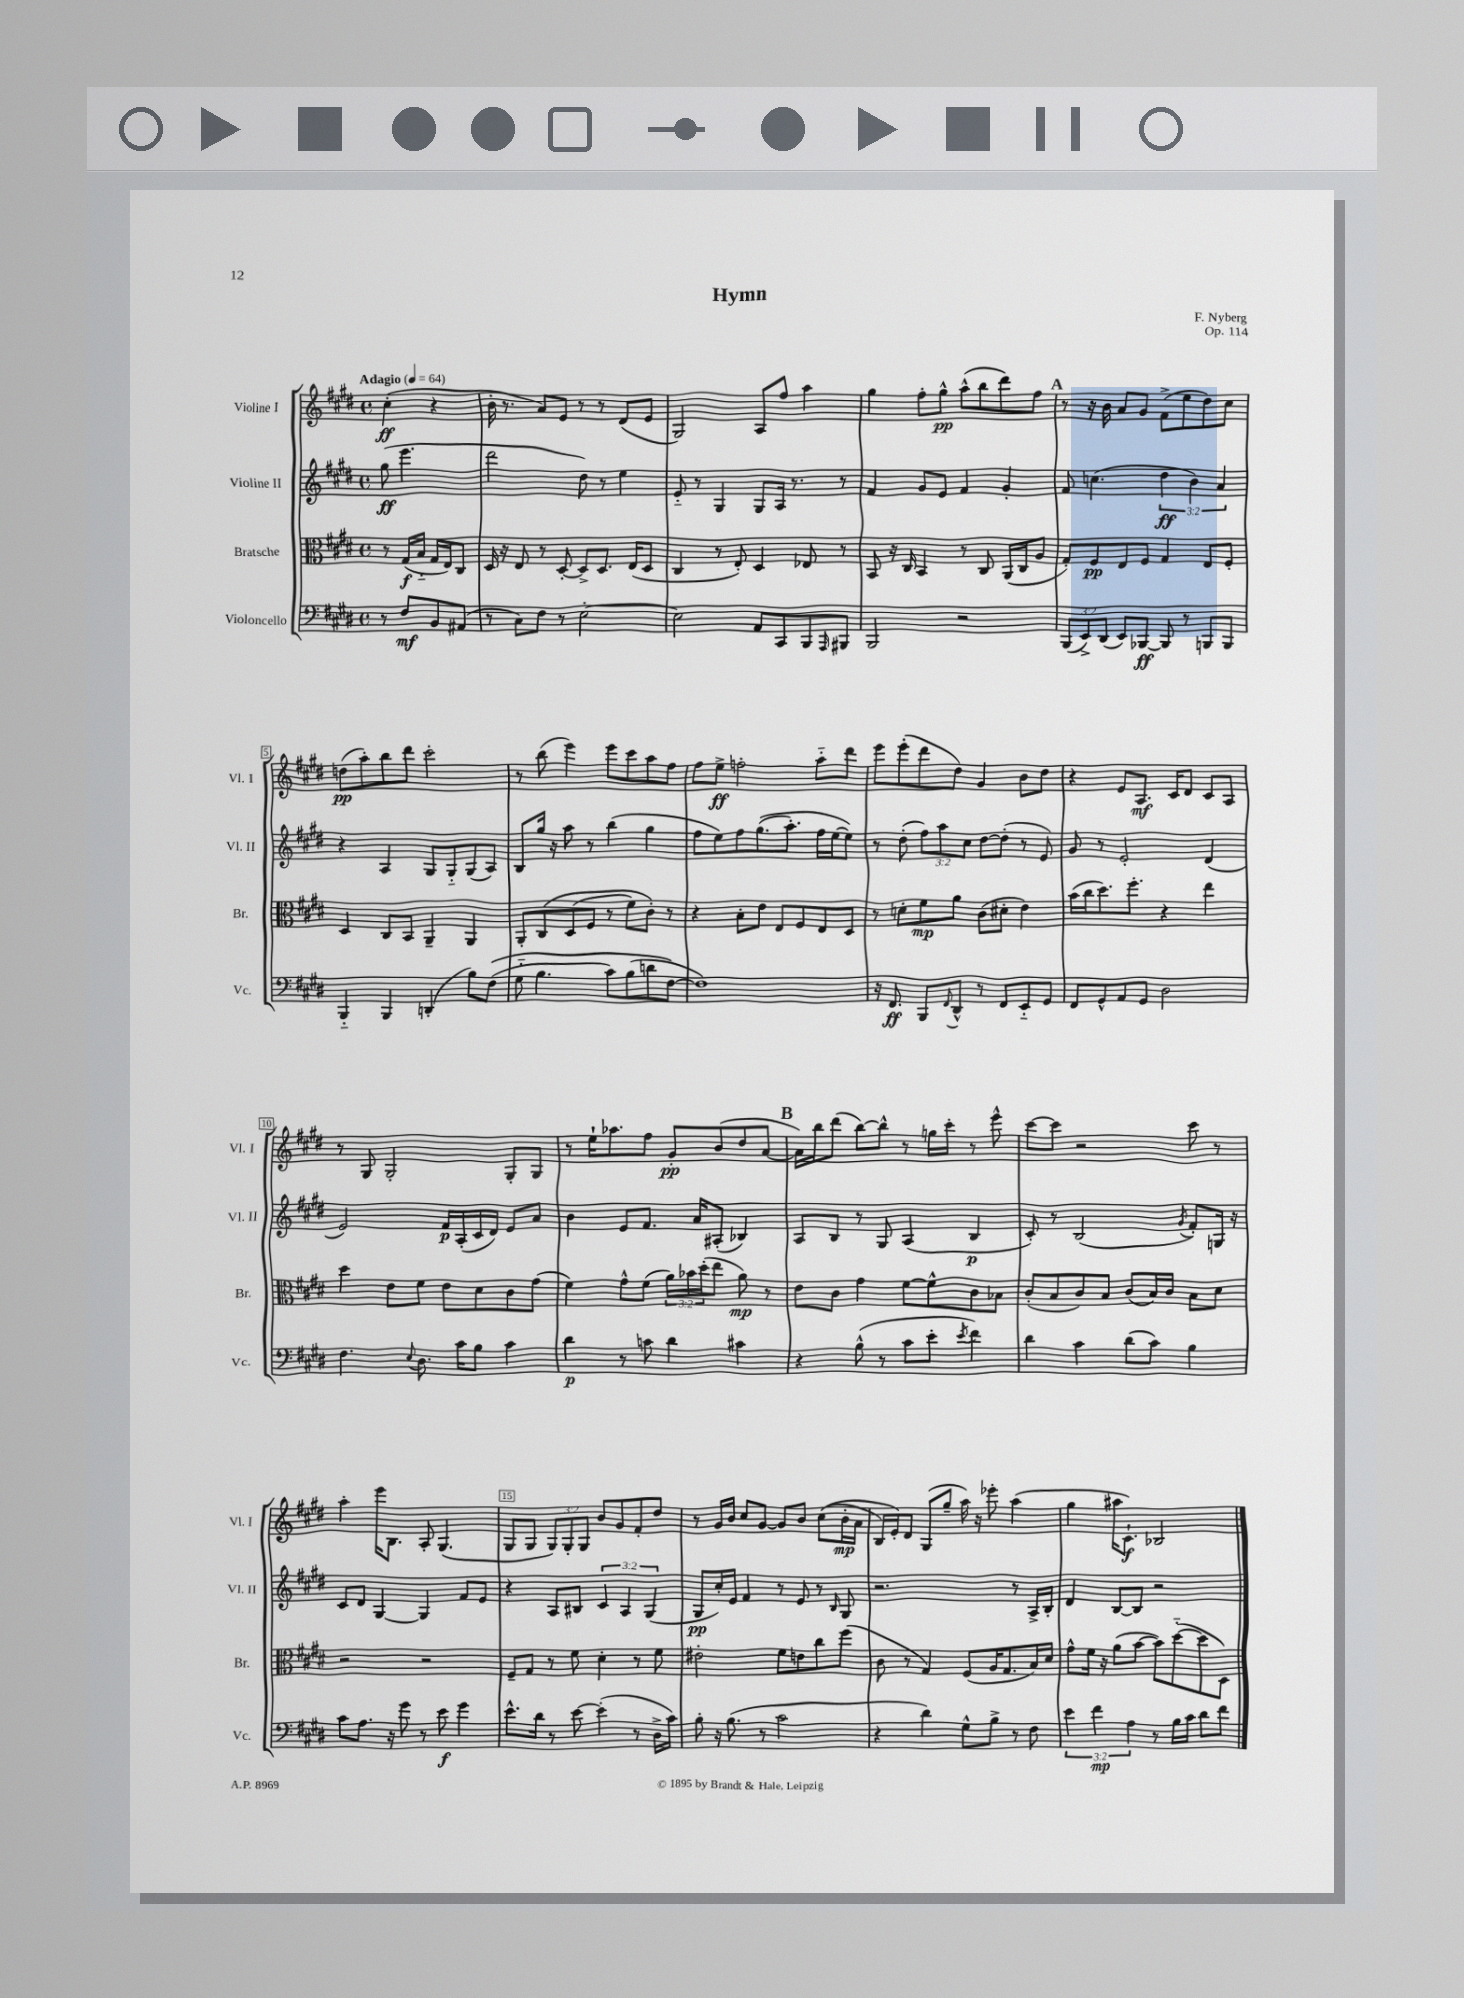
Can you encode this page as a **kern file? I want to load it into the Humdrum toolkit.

**kern	**dynam	**kern	**dynam	**kern	**dynam	**kern	**dynam
*part4	*part4	*part3	*part3	*part2	*part2	*part1	*part1
*staff4	*staff4	*staff3	*staff3	*staff2	*staff2	*staff1	*staff1
*I"Violoncello	*	*I"Bratsche	*	*I"Violine II	*	*I"Violine I	*
*I'Vc.	*	*I'Br.	*	*I'Vl. II	*	*I'Vl. I	*
*clefF4	*	*clefC3	*	*clefG2	*	*clefG2	*
*k[f#c#g#d#]	*	*k[f#c#g#d#]	*	*k[f#c#g#d#]	*	*k[f#c#g#d#]	*
*M4/4	*	*M4/4	*	*M4/4	*	*M4/4	*
*met(c)	*	*met(c)	*	*met(c)	*	*met(c)	*
*MM64	*	*MM64	*	*MM64	*	*MM64	*
=	=	=	=	=	=	=	=
!	!	!	!	!	!	!LO:TX:a:B:t=Adagio	!
8r	.	8r	.	(8gg#\	ff	(4cc#'\	ff
8F#/L	mf	(16G#/LL	f	4.eee\	.	.	.
.	.	16B/JJ	.	.	.	.	.
8BB/	.	16G#/LL	.	.	.	4r	.
.	.	16E/J)	.	.	.	.	.
(8AA#X/J	.	8C#/J	.	.	.	.	.
=1	=1	=1	=1	=1	=1	=1	=1
8r	.	16D#/	.	2ddd#\	.	16b'\	.
.	.	16r	.	.	.	8.r	.
8C#\L)	.	8E/	.	.	.	.	.
8F#\J	.	8r	.	.	.	8a/L)	.
8r	.	[8D#'/	.	.	.	8e/J	.
[2E'\	.	8D#^/L]	.	8dd#\)	.	8r	.
.	.	8.D#/J	.	8r	.	8r	.
.	.	.	.	4ee\	.	(8d#/L	.
.	.	(16E/KL	.	.	.	.	.
.	.	8D#/J	.	.	.	8e/J	.
=2	=2	=2	=2	=2	=2	=2	=2
2E\]	.	4C#/	.	8e/	.	2G#/)	.
.	.	.	.	8r	.	.	.
.	.	8r	.	4G#/	.	.	.
.	.	8E'/)	.	.	.	.	.
8AA/L	.	4D#/	.	8G#/L	.	8A/L	.
8CC#/	.	.	.	16A/Jk	.	8ff#/J	.
.	.	.	.	8.r	.	.	.
8BBB/	.	8E-X/	.	.	.	4aa\	.
16qqAAA/	.	.	.	.	.	.	.
8BBB#X/J	.	8r	.	8r	.	.	.
=3	=3	=3	=3	=3	=3	=3	=3
2BBB/	.	8BB/	.	4f#/	.	4gg#\	.
.	.	16r	.	.	.	.	.
.	.	16C#/	.	.	.	.	.
.	.	4BB/	.	8g#/L	.	8ff#'\L	.
.	.	.	.	8e/J	.	8gg#^^\J	pp
2r	.	8r	.	4f#/	.	(8aa^^\L	.
.	.	8C#/	.	.	.	8bb\	.
.	.	(16AA/LL	.	4g#'/	.	8ddd#\)	.
.	.	16C#/J	.	.	.	.	.
.	.	8A/J	.	.	.	8ff#\J	.
!!LO:REH:place=s1:t=A
=4	=4	=4	=4	=4	=4	=4	=4
(12BBB/L	.	8G#'/L)	.	8f#/	.	8r	.
12EE^/)	.	.	.	.	.	.	.
.	.	8F#/	pp	(4.ccn\	.	16r	.
(12DD#/J	.	.	.	.	.	.	.
.	.	.	.	.	.	16b\	.
8EE/L)	.	8E/	.	.	.	8a/L	.
[8BBB-X/J	ff	8F#/J	.	.	.	8g#/J	.
8BBB-/]	.	4G#/	.	6dd#\	ff	(8f#^\L	.
8r	.	.	.	.	.	8ee\	.
.	.	.	.	6b\)	.	.	.
8BBBn/L	.	8E/L	.	.	.	8dd#\)	.
.	.	.	.	6a/	.	.	.
8BBB/J	.	8F#'/J	.	.	.	8cc#\J	.
!!LO:LB:g=z
=5	=5	=5	=5	=5	=5	=5	=5
4BBB/	.	4D#/	.	4r	.	(8ddn\L	pp
.	.	.	.	.	.	8aa'\)	.
4BBB/	.	8C#/L	.	4A/	.	8bb\	.
.	.	8BB/J	.	.	.	8ddd#\J	.
(4DDn'/	.	4AA~/	.	8G#/L	.	2ccc#'\	.
.	.	.	.	8G#/	.	.	.
8B\L)	.	4AA/	.	(8G#/	.	.	.
((8F#\J	.	.	.	8A/J)	.	.	.
=6	=6	=6	=6	=6	=6	=6	=6
8G#\	.	8AA'/L	.	8B/L	.	8r	.
4.B\	.	(8C#/	.	16gg#/Jk	.	(8bb\	.
.	.	.	.	16r	.	.	.
.	.	(8D#/	.	8aa\	.	4eee\)	.
.	.	8F#/J	.	8r	.	.	.
8c#\L)	.	8r	.	(4bb\	.	8eee\L	.
(8B\	.	8f#\L)	.	.	.	8ccc#\	.
8dn\	.	8c#'\J)	.	4gg#\	.	8aa\	.
[8F#\J)	.	8r	.	.	.	8ff#\J	.
=7	=7	=7	=7	=7	=7	=7	=7
1F#])	.	4r	.	8ff#\L	.	8ff#\L	.
.	.	.	.	8ee\)	.	8ee^\J	ff
.	.	8B'\L	.	8ff#\	.	2ffn'\	.
.	.	8e\J	.	((8.gg#\	.	.	.
.	.	8E/L	.	.	.	.	.
.	.	.	.	8.aa'\J)	.	.	.
.	.	8F#/	.	.	.	.	.
.	.	8E/	.	16ff#\LL	.	8aa\L	.
.	.	.	.	[16ee\J	.	.	.
.	.	8D#/J	.	8ee\J])	.	8ddd#\J	.
=8	=8	=8	=8	=8	=8	=8	=8
16r	.	8r	.	8r	.	8eee\L	.
8.FF#/	ff	.	.	.	.	.	.
.	.	8dn'\L	.	(8dd#'\	.	(8eee'\	.
8BBB/L	.	8f#\	mp	12ff#\L)	.	8ddd#\	.
.	.	.	.	12aa\	.	.	.
8qqFF#/	.	.	.	.	.	.	.
8DD#^^/J	.	8a\J	.	.	.	8dd#\J)	.
.	.	.	.	12cc#\J	.	.	.
8r	.	(8c#\L	.	[8dd#\L	.	4g#/	.
8FF#/L	.	8d#X'\J	.	(8dd#'\J]	.	.	.
8EE/	.	4e\)	.	8r	.	8b\L	.
8GG#/J	.	.	.	8e/)	.	8dd#\J	.
=9	=9	=9	=9	=9	=9	=9	=9
8FF#/L	.	(16b\LL	.	8g#/	.	4r	.
.	.	16cc#\J	.	.	.	.	.
8GG#^^/	.	8.dd#\)	.	8r	.	.	.
8AA/	.	.	.	2e'/	.	8e/L	.
.	.	8.ff#'\J	.	.	.	.	.
8GG#/J	.	.	.	.	.	8.A/J	mf
2D#\	.	4r	.	.	.	.	.
.	.	.	.	.	.	16c#/KL	.
.	.	.	.	.	.	8d#/J	.
.	.	4ee\	.	(4d#/	.	8c#/L	.
.	.	.	.	.	.	8A/J	.
!!LO:LB:g=z
=10	=10	=10	=10	=10	=10	=10	=10
4.F#\	.	4dd#\	.	2e/)	.	8r	.
.	.	.	.	.	.	8G#/	.
.	.	8e\L	.	.	.	2G#'/	.
8qqE/	.	.	.	.	.	.	.
8.D#\	.	8f#\J	.	.	.	.	.
.	.	8e\L	.	16f#/LL	p	.	.
16c#\KL	.	.	.	(16A'/	.	.	.
8B\J	.	8d#\	.	16c#/	.	.	.
.	.	.	.	16d#/JJ)	.	.	.
4c#\	.	8c#\	.	8e/L	.	8G#'/L	.
.	.	(8g#\J	.	8a/J	.	8G#/J	.
=11	=11	=11	=11	=11	=11	=11	=11
4d#\	p	4f#\)	.	4b\	.	8r	.
.	.	.	.	.	.	16ee`\KL	.
.	.	.	.	.	.	8.aa-X\	.
8r	.	8g#^^\L	.	8e/L	.	.	.
8cn\	.	(8f#\J	.	8.f#/J	.	8ff#\J	.
4d#\	.	24a\LL)	.	.	.	8g#'/L	pp
.	.	24b-X\	.	.	.	.	.
.	.	.	.	16a/KL	.	.	.
.	.	(24dd#'\J	.	.	.	.	.
.	.	8ee\J	.	(8A#X'/J	.	(8b/	.
4c#X\	.	8a\)	mp	4B-X/)	.	8dd#/	.
.	.	8r	.	.	.	[8a/J	.
!!LO:REH:place=s1:t=B
=12	=12	=12	=12	=12	=12	=12	=12
4r	.	8e\L	.	8A/L	.	16a\LL])	.
.	.	.	.	.	.	16bb\J	.
.	.	8c#\J	.	8B/J	.	(8ddd#\J	.
(8B^^\	.	4g#\	.	8r	.	[8bb\L)	.
8r	.	.	.	8G#/	.	8bb^^\J]	.
8c#\L	.	[8f#\L	.	(4A/	.	8r	.
8e'\J	.	8f#^^\]	.	.	.	16ggn\LL	.
.	.	.	.	.	.	16ccc#'\JJ	.
8qe/	.	.	.	.	.	.	.
4f#\)	.	8c#\	.	4B/	p	8r	.
.	.	8B-X\J	.	.	.	8eee^^\	.
=13	=13	=13	=13	=13	=13	=13	=13
4d#\	.	(8c#'/L	.	8c#'/)	.	[8ccc#\L	.
.	.	8B/	.	8r	.	8ccc#\J]	.
4c#\	.	8c#/)	.	(2B/	.	2r	.
.	.	8B/J	.	.	.	.	.
(8d#\L	.	(8c#/L	.	.	.	.	.
8c#\J)	.	16B/L)	.	.	.	.	.
.	.	16c#/JJ	.	.	.	.	.
.	.	.	.	8qg#/	.	.	.
4B\	.	8B\L	.	8f#'/L)	.	8ccc#\	.
.	.	8d#\J	.	16Gn/Jk	.	8r	.
.	.	.	.	16r	.	.	.
!!LO:LB:g=z
=14	=14	=14	=14	=14	=14	=14	=14
8c#\L	.	2r	.	8c#/L	.	4aa'\	.
8.A\J	.	.	.	8d#/J	.	.	.
.	.	.	.	[4G#/	.	16eee\KL	.
16r	.	.	.	.	.	8.B\J	.
8g#\	.	.	.	.	.	.	.
8r	.	2r	.	4G#/]	.	8A'/	.
8e\	f	.	.	.	.	(4.G#/	.
4g#\	.	.	.	8f#/L	.	.	.
.	.	.	.	8e/J	.	.	.
=15	=15	=15	=15	=15	=15	=15	=15
8.e^^\L	.	8F#~/L	.	4r	.	8G#/L	.
.	.	8G#/J	.	.	.	8G#/J	.
16d#\Jk	.	.	.	.	.	.	.
8r	.	8r	.	8A/L	.	12G#/L)	.
.	.	.	.	.	.	12G#'/	.
[8e\	.	8f#\	.	8B#X/J	.	.	.
.	.	.	.	.	.	12G#/J	.
(4e'\]	.	4d#'\	.	6c#/	.	8b/L	.
.	.	.	.	.	.	8g#/	.
.	.	.	.	6A/	.	.	.
8r	.	8r	.	.	.	8f#'/	.
.	.	.	.	(6G#/	.	.	.
16D#^\LL	.	8f#\	.	.	.	8dd#/J	.
16c#\JJ)	.	.	.	.	.	.	.
=16	=16	=16	=16	=16	=16	=16	=16
8B'\	.	2e#X'\	.	8G#/L	pp	8r	.
16r	.	.	.	16cc#'/L)	.	16g#/LL	.
(8.B\	.	.	.	16e/JJ	.	16b/JJ	.
.	.	.	.	4f#/	.	8cc#/L	.
8r	.	.	.	.	.	[8g#/J	.
2c#\	.	8f#\L	.	8r	.	8g#/L]	.
.	.	8en\	.	8e/	.	8b/J	.
.	.	8cc#\	.	8r	.	((8cc#\L	.
.	.	.	.	16qqB/	.	.	.
.	.	(8ff#\J	.	8G#/	.	16b'\L	mp
.	.	.	.	.	.	16a\JJ	.
=17	=17	=17	=17	=17	=17	=17	=17
4r	.	8c#\	.	2.r	.	16B/LL)	.
.	.	.	.	.	.	16e'/J)	.
.	.	8r	.	.	.	8d#/J	.
4d#\)	.	4G#/)	.	.	.	(8G#/L	.
.	.	.	.	.	.	8gg#~/J	.
8G#^^\L	.	(8F#/L	.	.	.	16aa\)	.
.	.	.	.	.	.	16r	.
8B^\J	.	16A/K	.	.	.	8eee-X'\	.
.	.	8.G#/	.	.	.	.	.
8r	.	.	.	8r	.	(4aa\	.
8F#\	.	16B/L)	.	16A^/LL	.	.	.
.	.	16d#/JJ	.	16B'/JJ	.	.	.
=18	=18	=18	=18	=18	=18	=18	=18
6e\	.	8g#^^\L	.	4d#/	.	4gg#\	.
.	.	16f#\Jk	.	.	.	.	.
6f#\	mp	.	.	.	.	.	.
.	.	16r	.	.	.	.	.
.	.	(8a\L	.	[8B/L	.	16aa#X\KL	.
.	.	.	.	.	.	8.c#`\J)	f
6A\	.	.	.	.	.	.	.
.	.	[8b\J	.	8B/J]	.	.	.
8r	.	8b\L])	.	2r	.	2B-X/	.
16B\LL	.	([8dd#\	.	.	.	.	.
16c#\JJ	.	.	.	.	.	.	.
8d#\L	.	8dd#\]	.	.	.	.	.
8f#\J	.	8D#\J)	.	.	.	.	.
==	==	==	==	==	==	==	==
*-	*-	*-	*-	*-	*-	*-	*-
